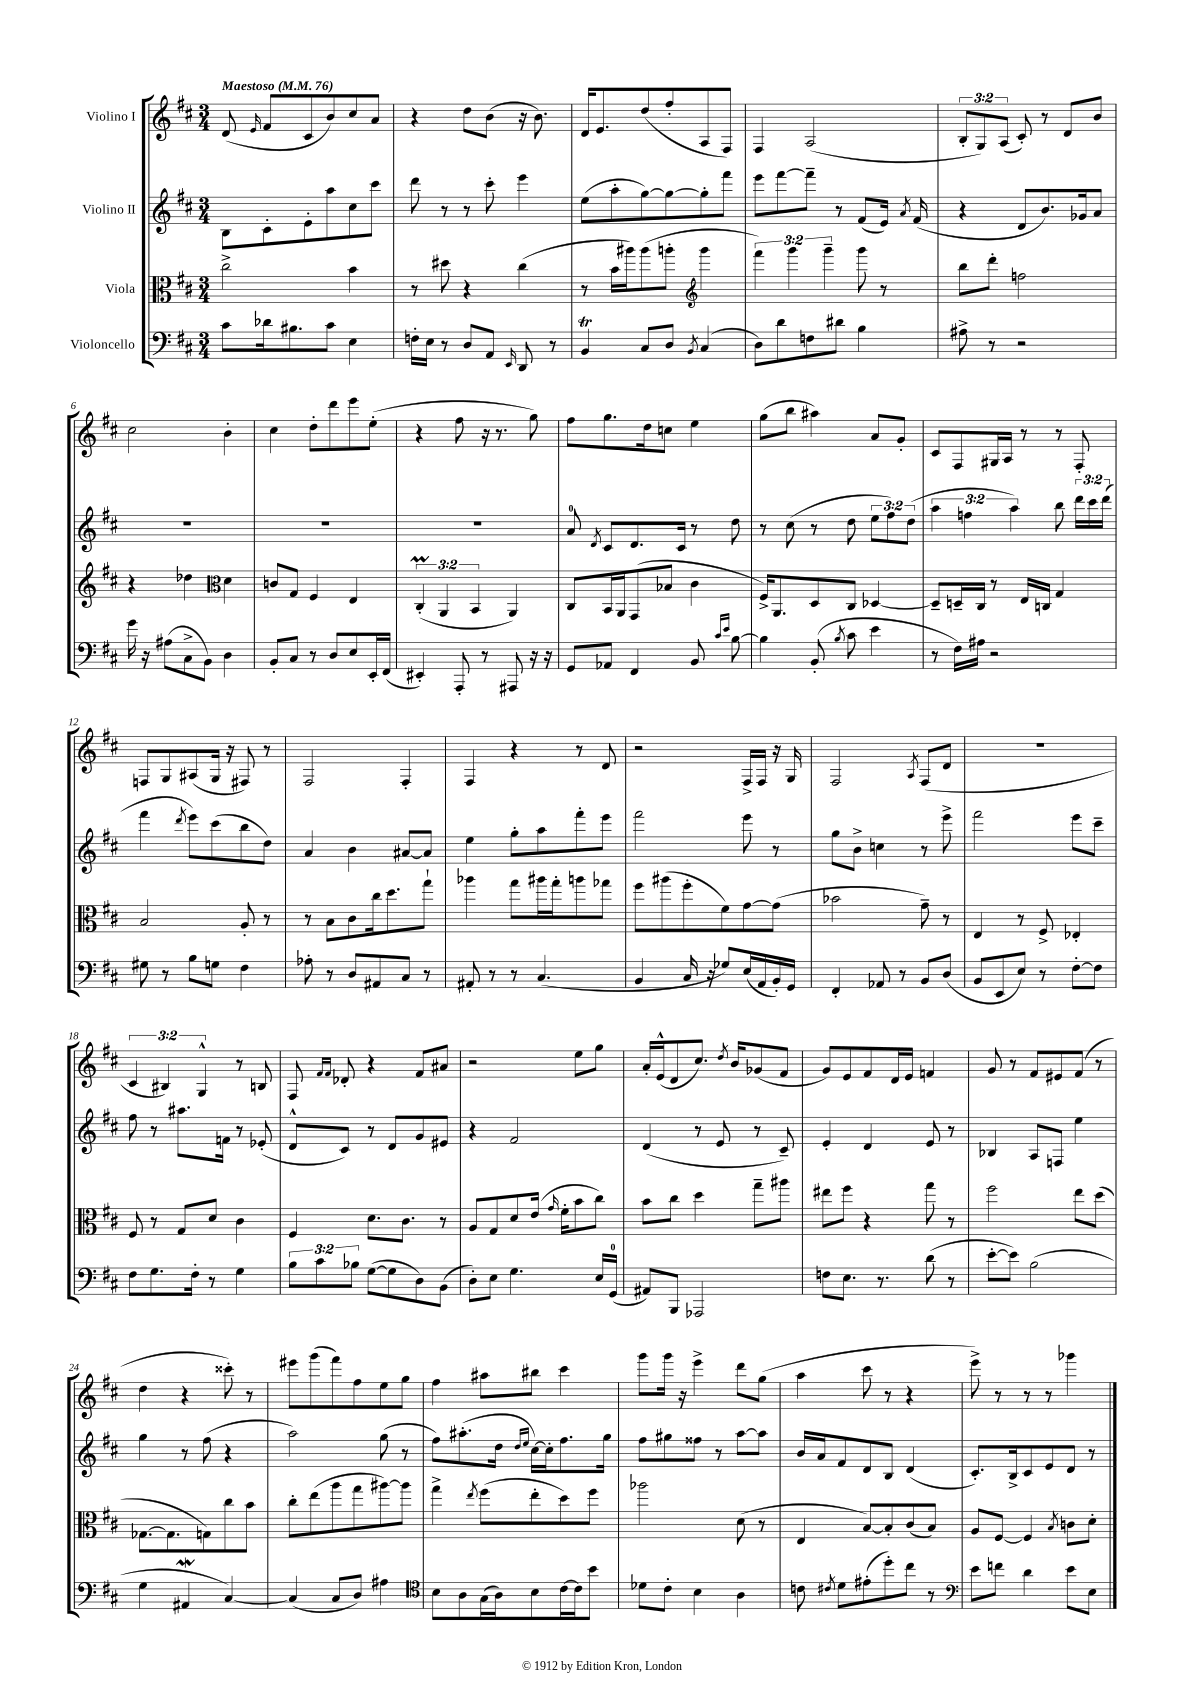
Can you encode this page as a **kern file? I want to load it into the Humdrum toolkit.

**kern	**kern	**kern	**kern
*staff4	*staff3	*staff2	*staff1
*clefF4	*clefC3	*clefG2	*clefG2
*k[f#c#]	*k[f#c#]	*k[f#c#]	*k[f#c#]
*M3/4	*M3/4	*M3/4	*M3/4
*MM76	*MM76	*MM76	*MM76
8c#	2cc#^	8B	(8d
.	.	.	16qqe
16d-	.	8c#'	8f#
8.B#	.	.	.
.	.	8e'	8c#
8c#	.	8aa	8b)
4E	4b	8cc#	8cc#
.	.	8ccc#	8a
=	=	=	=
16F'	8r	8ddd	4r
16E	.	.	.
8r	8dd#	8r	.
8D	4r	8r	8dd
8AA	.	8ccc#'	(8b
16qqEE	.	.	.
8DD	(4cc#	4eee	16r
.	.	.	8.b)
8r	.	.	.
=	=	=	=
4BB	8r	(8ee	16d
.	.	.	8.e
.	16b	8aa'	.
.	16aa#)	.	.
8C#	(8aa#	[8gg)	(8dd
8D	8aa'	8gg_	8ff#'
*	*clefG2	*	*
8qBB	.	.	.
(4C#	4ggg	8gg']	8A
.	.	8fff#	8F#)
=	=	=	=
8D)	6fff#)	8eee	4F#
8d	.	[8fff#	.
.	6ggg	.	.
8F	.	8fff#~]	(2A
.	6ggg~	.	.
8d#	.	8r	.
4B	8ggg	(8f#	.
.	8r	16e)	.
.	.	8qa	.
.	.	(16f#	.
=	=	=	=
8A#^	8bb	4r	12B'
.	.	.	12G)
8r	8ddd'	.	.
.	.	.	(12A
2r	2ff	8d	8c#')
.	.	8.b)	8r
.	.	.	8d
.	.	16g-	.
.	.	8a	8b
=	=	=	=
16g	4r	2.r	2cc#
16r	.	.	.
(8A#	.	.	.
8C#^	4dd-	.	.
8BB)	.	.	.
*	*clefC3	*	*
4D	4d	.	4b'
=	=	=	=
8BB'	8c	2.r	4cc#
8C#	8G	.	.
8r	4F#	.	8dd'
8D	.	.	8ddd
8E	4E	.	8eee
16EE'	.	.	(8ee'
(16FF#	.	.	.
=	=	=	=
4EE#')	(6C#'	2.r	4r
.	6AA	.	.
8AAA'	.	.	8ff#
.	6BB	.	.
8r	.	.	16r
.	.	.	8.r
8AAA#	4AA)	.	.
16r	.	.	8gg)
16r	.	.	.
=	=	=	=
8GG	8C#	8a	8ff#
.	.	8qd	.
8AA-	16BB	8c#	8.gg
.	16AA	.	.
4FF#	(8GG	8.d	.
.	.	.	16dd
.	8B-	.	8cc
.	.	16c#	.
8BB	4c#	8r	4ee
16qqc#	.	.	.
16qqe	.	.	.
[8B	.	8dd	.
=	=	=	=
4B]	16F#^)	8r	(8gg
.	8.AA	.	.
.	.	(8cc#	8bb
(8BB'	8D	8r	4aa#)
8qB	.	.	.
8c#	8C#	8dd	.
4e	[4D-	12ee	8a
.	.	12ff#)	.
.	.	.	8g'
.	.	(12dd	.
=	=	=	=
8r	8D-~]	6aa	8c#
16F#)	16D~	.	8F#
.	.	6ff	.
16A#	16C#	.	.
2r	8r	.	16G#
.	.	.	16A
.	.	6aa)	.
.	16E	.	8r
.	16C	.	.
.	4G	8bb	8r
.	.	24ddd	8F#'
.	.	24ccc#	.
.	.	(24ddd	.
=	=	=	=
8G#	2B	4fff#	8F
8r	.	.	8G
.	.	8qddd	.
8B	.	8eee)	(8A#
8G	.	(8ccc#	16G
.	.	.	16r
4F#	8A'	8bb	8F#)
.	8r	8dd)	8r
=	=	=	=
8A-'	8r	4a	2F#
8r	8B	.	.
8D	8c#	4b	.
8AA#	16cc#	.	.
.	8.dd	.	.
8C#	.	[8a#	4F#'
8r	8gg`	8a#]	.
=	=	=	=
8AA#'	4aa-	4ee	4F#
8r	.	.	.
8r	8gg	8gg'	4r
(4.C#	16aa#	8aa	.
.	16gg'	.	.
.	8aa	8fff#'	8r
.	8gg-	8eee	8d
=	=	=	=
4BB	8ff#	2fff#	2r
.	(8aa#	.	.
16C#	8ff#'	.	.
16r	.	.	.
8G-)	8f#)	.	.
(16E	[8g	8eee	16F#^
16AA	.	.	16F#
16BB')	(8g]	8r	16r
16GG	.	.	16G
=	=	=	=
4FF#'	2b-	8gg	2F#
.	.	8b^	.
8AA-	.	4cc	.
8r	.	.	.
.	.	.	8qA
8BB	8g~)	8r	(8F#
(8D	8r	8eee^	8d
=	=	=	=
8BB	4E	2fff#	2.r
8EE	.	.	.
8E)	8r	.	.
8r	8F#^	.	.
[8F#'	4E-'	8eee	.
8F#]	.	8ccc#~	.
=	=	=	=
8F#	8F#	8ff#	6c#
8.G	8r	8r	.
.	.	.	6B#)
.	8G	8.aa#	.
16F#'	.	.	.
.	.	.	6G^^
8r	8d	.	.
.	.	16f	.
4G	4c#	8r	8r
.	.	(8e-'	8B
=	=	=	=
12B	4F#	8d^^	8F#
12c#	.	.	.
.	.	.	16qqf#
.	.	.	16qqf#
.	.	8c#)	8d-'
12B-	.	.	.
([8G	8.d	8r	4r
8G]	.	8d	.
.	8.c#	.	.
8D)	.	8g	8f#
(8BB	8r	8e#	8a#
=	=	=	=
8D')	8A	4r	2r
8E	8G	.	.
4.G	8d	2f#	.
.	(16e	.	.
.	16qqg	.	.
.	16f#'	.	.
.	8b	.	8ee
16E	8cc#)	.	8gg
(16GG	.	.	.
=	=	=	=
8AA#)	8b	(4d	16a'
.	.	.	(16e^^
8BBB	8cc#	.	8d
2AAA-	4dd	8r	8.cc#)
.	.	8e	.
.	.	.	8qdd
.	.	.	16b
.	8gg~	8r	(8g-
.	8aa#	8c#~)	8f#
=	=	=	=
8F	8ee#	4e'	8g)
8.E	8ff#	.	8e
.	4r	4d	8f#
8.r	.	.	.
.	.	.	16d
.	.	.	16e
(8d	8gg	8e	4f
8r	8r	8r	.
=	=	=	=
[8e'	2ff#	4B-	8g
8e])	.	.	8r
(2B	.	8A	8f#
.	.	8F	8e#
.	8ee	4ee	(8f#
.	(8dd	.	8r
=	=	=	=
4G	[8.G-	4gg	4dd
.	8.G-]	.	.
4AA#	.	8r	4r
.	8G)	(8ff#	.
[4C#)	8cc#	4r	8ccc##')
.	8b	.	8r
=	=	=	=
(4C#]	8cc#'	2aa)	8eee#
.	(8ee	.	(8ggg
8C#	8aa	.	8fff#)
8D)	8gg	.	8ff#
4A#	[8aa#)	(8gg	8ee
.	8aa#]	8r	8gg
=	=	=	=
*clefC4	*	*	*
8B	4gg^	8ff#)	4ff#
8A	.	(8.aa#'	.
.	8qee	.	.
(16G	(8ff#	.	8aa#
16A)	.	16dd	.
.	.	16qqdd	.
.	.	16qqee	.
8B	8ee'	[16cc#)	8bb#
.	.	16cc#']	.
[16c#	8dd)	8.ff#	4ccc#
16c#]	.	.	.
8b	8ff#	.	.
.	.	16gg	.
=	=	=	=
8d-	2aa-	8ff#	8ggg
8c#'	.	8gg#	16ggg
.	.	.	16r
4B	.	8ff##	4eee^
.	.	8r	.
4A	(8d	[8aa	8ddd
.	8r	8aa]	(8gg
=	=	=	=
8c	4E	16b	4aa
.	.	16a	.
8qc#	.	.	.
8d	.	8f#	.
(8e#'	[8B)	8d	8ccc#
8dd')	8B']	8B	8r
8cc#	(8c#	(4d	4r
8r	8B)	.	.
=	=	=	=
*clefF4	*	*	*
8e	8A	8.c#')	8eee^)
8f	[8F#	.	8r
.	.	16B^	.
4d	4F#]	8c#	8r
.	.	8e	8r
.	8qB	.	.
8e	8c	8d	4ggg-
8E	8d'	8r	.
==	==	==	==
*-	*-	*-	*-
